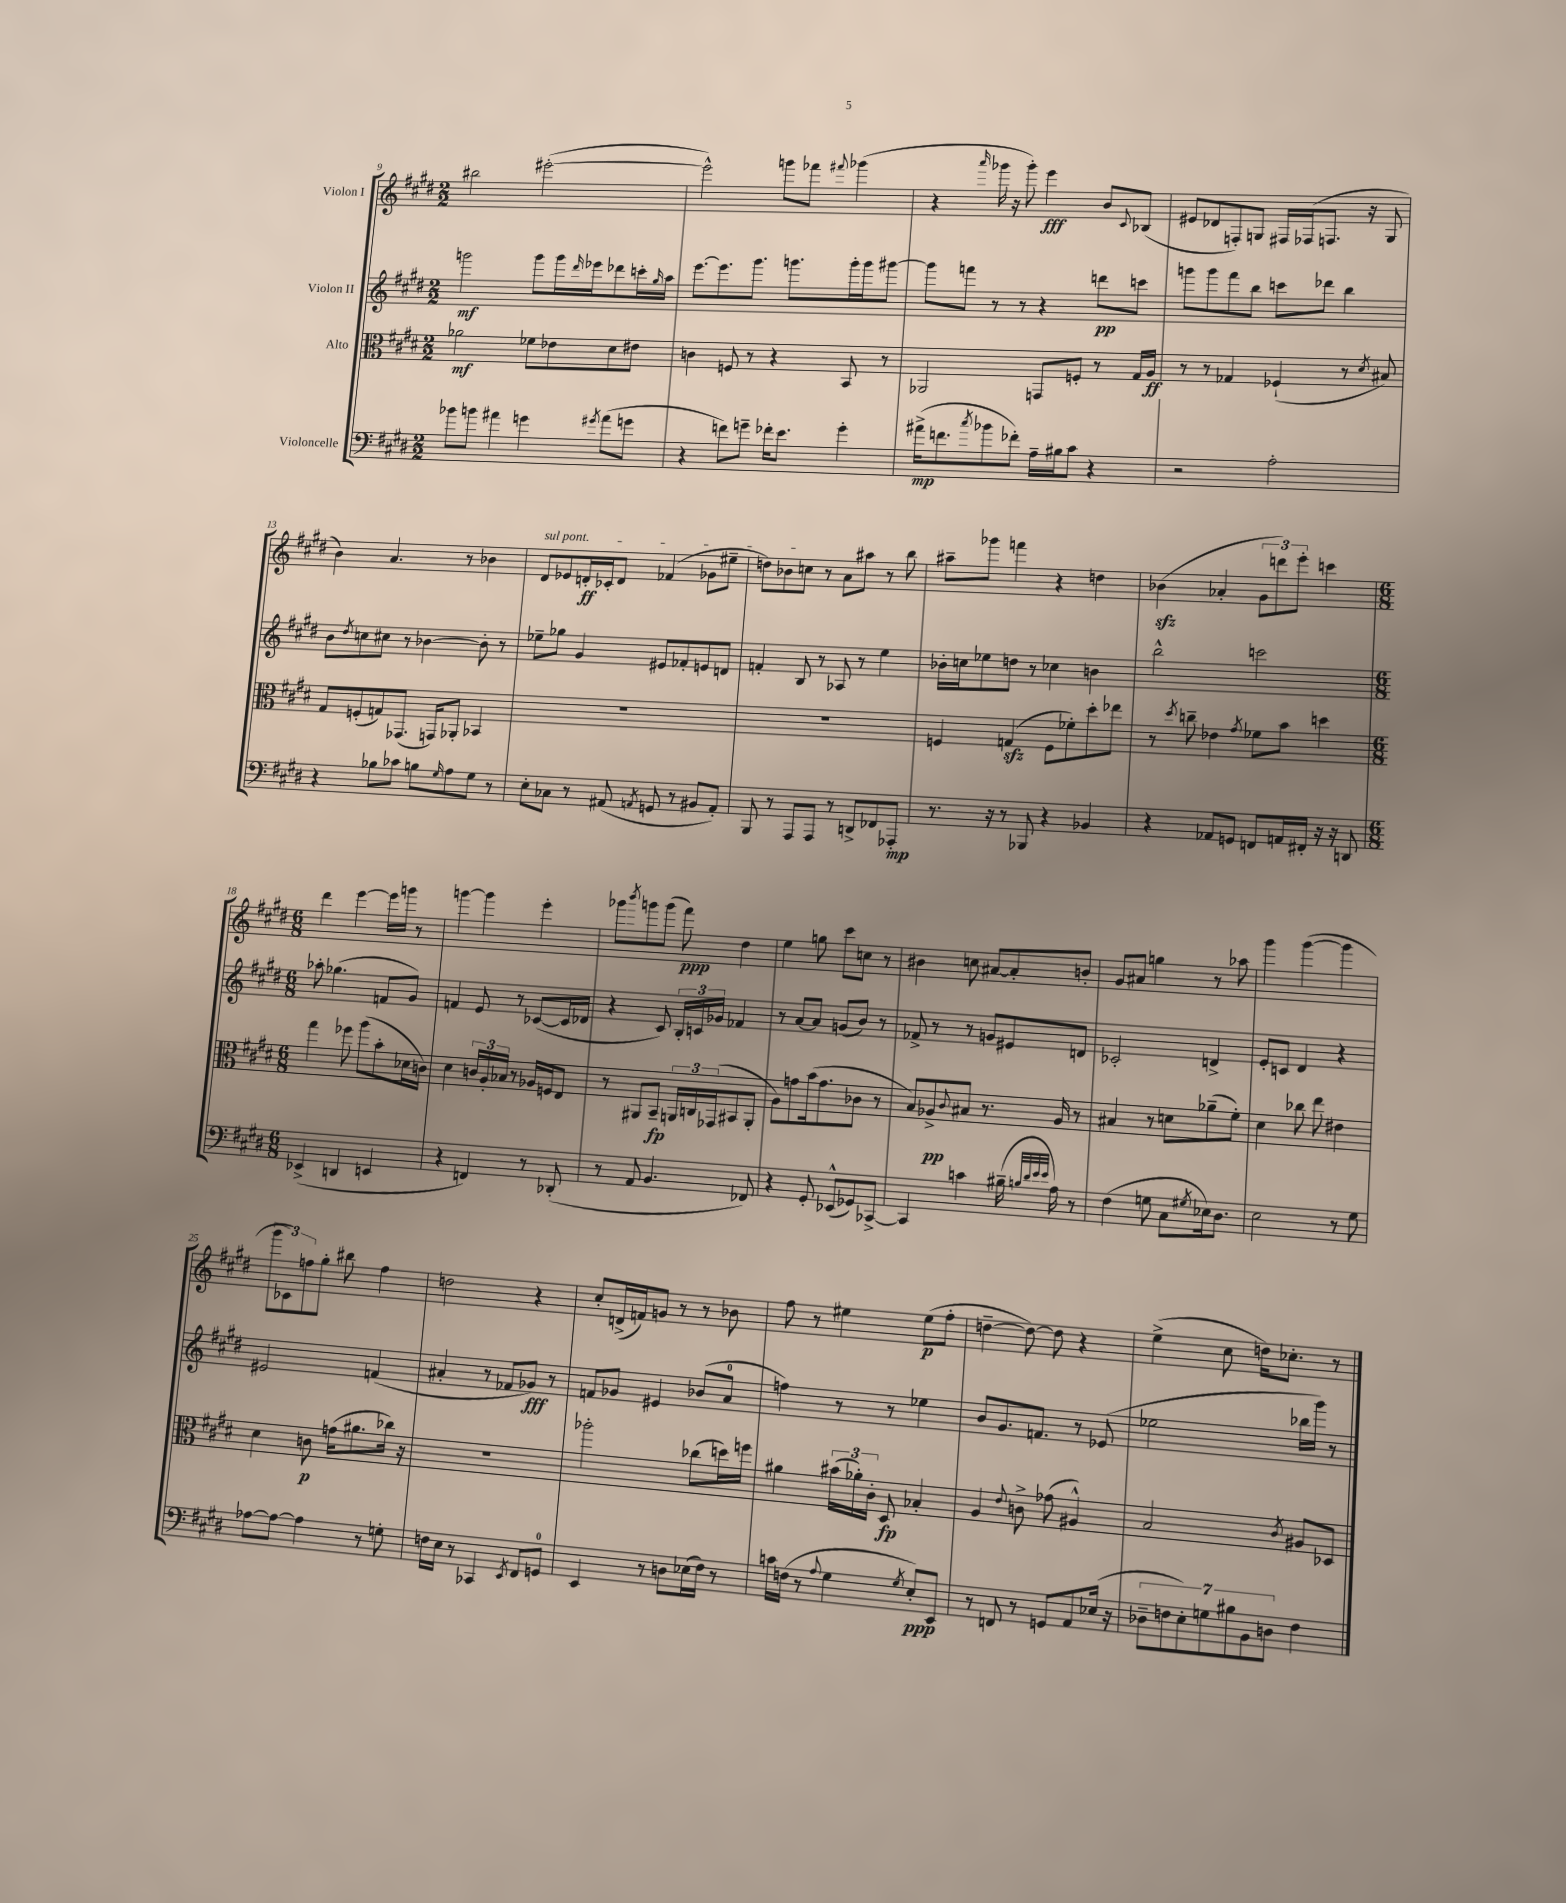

**kern	**dynam	**kern	**dynam	**kern	**dynam	**kern	**dynam
*part4	*part4	*part3	*part3	*part2	*part2	*part1	*part1
*staff4	*staff4	*staff3	*staff3	*staff2	*staff2	*staff1	*staff1
*I"Violoncelle	*	*I"Alto	*	*I"Violon II	*	*I"Violon I	*
*clefF4	*	*clefC3	*	*clefG2	*	*clefG2	*
*k[f#c#g#d#]	*	*k[f#c#g#d#]	*	*k[f#c#g#d#]	*	*k[f#c#g#d#]	*
*M2/2	*	*M2/2	*	*M2/2	*	*M2/2	*
=9	=9	=9	=9	=9	=9	=9	=9
8b-X\L	.	2a-X\	mf	2gggn\	mf	2bb#X\	.
8bn\J	.	.	.	.	.	.	.
4a#X\	.	.	.	.	.	.	.
4gn\	.	8f-X\L	.	8ggg\L	.	([2eee#X'\	.
.	.	8e-X\	.	16ggg\L	.	.	.
.	.	.	.	16qqddd#/	.	.	.
.	.	.	.	16eee-X\J	.	.	.
8qg#X/	.	.	.	.	.	.	.
(8a#\L	.	8d#\	.	8ddd-X\	.	.	.
8gn\J	.	8e#X\J	.	16cccn'\L	.	.	.
.	.	.	.	16qqgg#/	.	.	.
.	.	.	.	16aa\JJ	.	.	.
=10	=10	=10	=10	=10	=10	=10	=10
4r	.	4cn\	.	[8.eee\L	.	2eee#^^\])	.
.	.	.	.	8.eee\]	.	.	.
8fn\L)	.	8Fn/	.	.	.	.	.
8gn~\J	.	8r	.	8.ggg#\J	.	.	.
16f-X'\KL	.	4r	.	.	.	8gggn\L	.
8.e\J	.	.	.	8.gggn\L	.	.	.
.	.	.	.	.	.	8fff-X\J	.
.	.	.	.	.	.	8qqfff#X/	.
4g'\	.	8BB/	.	16ggg'\L	.	(4ggg-X\	.
.	.	.	.	16ggg\J	.	.	.
.	.	8r	.	[8ggg#X\J	.	.	.
=11	=11	=11	=11	=11	=11	=11	=11
(16a#X^\KL	mp	2AA-X/	.	8ggg#\L]	.	4r	.
8.fn\	.	.	.	.	.	.	.
.	.	.	.	8fffn\J	.	.	.
8qcc#/	.	.	.	.	.	16qqaaa/	.
8b-X\	.	.	.	8r	.	16ggg-X\	.
.	.	.	.	.	.	16r	.
8f-X'\J)	.	.	.	8r	.	8ggg-'\)	.
16A~\LL	.	8GGn/L	.	4r	.	4eee\	fff
16B#X\J	.	.	.	.	.	.	.
8c#\J	.	8Fn'/J	.	.	.	.	.
4r	.	8r	.	8dddn\L	pp	8b/L	.
.	.	.	.	.	.	8qqc#/	.
.	.	16G#/LL	.	8cccn\J	.	(8B-X/J	.
.	.	16A/JJ	ff	.	.	.	.
=12	=12	=12	=12	=12	=12	=12	=12
2r	.	8r	.	8gggn\L	.	8e#X/L	.
.	.	8r	.	8ggg\	.	8d-X/	.
.	.	4G-X/	.	8fff#\	.	8Fn'/)	.
.	.	.	.	8bb\J	.	8Gn/J	.
2A'\	.	(4F-X`/	.	8cccn\L	.	16F#X/LL	.
.	.	.	.	.	.	(16F-X/J	.
.	.	.	.	8ddd-X\J	.	8.Fn/J	.
.	.	8r	.	4bb\	.	.	.
.	.	.	.	.	.	16r	.
.	.	8qd#/	.	.	.	.	.
.	.	8B#X/)	.	.	.	8G/	.
!!LO:LB:g=z
=13	=13	=13	=13	=13	=13	=13	=13
4r	.	8G#/L	.	8b\L	.	4b\)	.
.	.	.	.	8qdd#/	.	.	.
.	.	(8Fn'/	.	8ccn\	.	.	.
8B-X\L	.	8Gn/)	.	8cc#X\J	.	4.a/	.
8c-X\J	.	(8.GG-X/J	.	8r	.	.	.
8Bn\L	.	.	.	[4b-X\	.	.	.
.	.	16GGn/KL)	.	.	.	.	.
16qqG#/	.	.	.	.	.	.	.
8A\	.	8AA-X'/J	.	.	.	8r	.
8G#\J	.	4BB-X/	.	8b-'\]	.	4b-X\	.
8r	.	.	.	8r	.	.	.
=14	=14	=14	=14	=14	=14	=14	=14
!	!	!	!	!	!	!LO:TX:a:i:t=sul pont.	!
8E'\L	.	1r	.	8ee-X~\L	.	8d#/L	.
8C-X\J	.	.	.	8gg-X\J	.	8e-X/	.
8r	.	.	.	4g#/	.	16dn'/L	ff
.	.	.	.	.	.	16c-X'/J	.
(8AA#X/	.	.	.	.	.	8d/J	.
8qAAn/	.	.	.	.	.	.	.
8GGn/	.	.	.	8e#X/L	.	(4f-X/	.
8r	.	.	.	8f-X'/	.	.	.
8BB#X/L	.	.	.	8en/	.	8g-X\L	.
8AA'/J)	.	.	.	8dn/J	.	8ee#X~\J	.
=15	=15	=15	=15	=15	=15	=15	=15
8BBB/	.	1r	.	4fn'/	.	8ddn\L)	.
8r	.	.	.	.	.	8b-X\	.
8AAA/L	.	.	.	8B/	.	8ccn\J	.
8AAA/J	.	.	.	8r	.	8r	.
8r	.	.	.	8A-X/	.	8a\L	.
8DDn^/L	.	.	.	8r	.	8aa#X\J	.
8FF-X/	.	.	.	4ee\	.	8r	.
8AAA-X'/J	mp	.	.	.	.	8bb\	.
=16	=16	=16	=16	=16	=16	=16	=16
8.r	.	4Fn/	.	16b-X'\LL	.	8aa#X~\L	.
.	.	.	.	16ccn\J	.	.	.
.	.	.	.	8ee-X\	.	8ggg-X\J	.
16r	.	.	.	.	.	.	.
8r	.	(4Gnzz/	.	8ddn\J	.	4fffn\	.
8BBB-X/	.	.	.	8r	.	.	.
4r	.	8F\L	.	4cc-X\	.	4r	.
.	.	8f-X'\)	.	.	.	.	.
4BB-X/	.	8dd#'\	.	4bn\	.	4ddn\	.
.	.	8ee-X\J	.	.	.	.	.
=17	=17	=17	=17	=17	=17	=17	=17
4r	.	8r	.	2bb^^\	.	(4b-Xzz\	.
.	.	8qdd#/	.	.	.	.	.
.	.	8ccn~\	.	.	.	.	.
8AA-X/L	.	4e-X\	.	.	.	4a-X'/	.
8GGn/J	.	.	.	.	.	.	.
.	.	8qg#/	.	.	.	.	.
8FFn/L	.	8f-X\L	.	2cccn\	.	12g#\L	.
.	.	.	.	.	.	12dddn\)	.
16AAn/L	.	8b\J	.	.	.	.	.
.	.	.	.	.	.	12eee'\J	.
16FF#X'/JJ	.	.	.	.	.	.	.
16r	.	4ddn\	.	.	.	4cccn\	.
16r	.	.	.	.	.	.	.
8DDn/	.	.	.	.	.	.	.
!!LO:LB:g=z
=18	=18	=18	=18	=18	=18	=18	=18
*M6/8	*	*M6/8	*	*M6/8	*	*M6/8	*
(4EE-X^/	.	4gg#\	.	8aa-X'\	.	4ddd#\	.
.	.	.	.	(4.gg-X\	.	.	.
4DDn/	.	8ff-X\	.	.	.	[4eee\	.
.	.	(8aa\L	.	.	.	.	.
4EEn/	.	8b'\	.	8fn/L	.	16eee\LL]	.
.	.	.	.	.	.	16gggn\JJ	.
.	.	16d-X\L	.	8g#/J)	.	8r	.
.	.	16cn\JJ)	.	.	.	.	.
=19	=19	=19	=19	=19	=19	=19	=19
4r	.	4d#\	.	4fn/	.	[4gggn\	.
4FFn/)	.	24cn/LL	.	8e/	.	4ggg\]	.
.	.	24A'/	.	.	.	.	.
.	.	24B-X/JJ	.	.	.	.	.
.	.	8r	.	8r	.	.	.
8r	.	16A-X/LL	.	([8c-X/L	.	4eee'\	.
.	.	16Fn/J	.	.	.	.	.
(8DD-X'/	.	8E/J	.	16c-/L]	.	.	.
.	.	.	.	16d-X/JJ	.	.	.
=20	=20	=20	=20	=20	=20	=20	=20
8r	.	8r	.	4r	.	8ggg-X\L	.
.	.	.	.	.	.	8qbbb/	.
8AA/	.	8AA#X/L	.	.	.	8gggn\	.
4.BB/	.	8BB~/J	fp	8c#/)	.	(8ggg\J	.
.	.	24AAn/LL	.	24B'/LL	.	8fff#\)	ppp
.	.	24Cn/	.	24cn/	.	.	.
.	.	(24GG-X/J	.	24g-X/JJ	.	.	.
.	.	8BB#X/	.	4f-X/	.	4dd#\	.
8FF-X/)	.	8AA'/J	.	.	.	.	.
=21	=21	=21	=21	=21	=21	=21	=21
4r	.	8A\L)	.	8r	.	4ee\	.
.	.	8gn\	.	[8a/L	.	.	.
8GG#'/	.	(16b\k	.	8a/J]	.	8ggn\	.
.	.	8.g\	.	.	.	.	.
(8EE-X^^/L	.	.	.	(8gn/L	.	8ccc#\L	.
8GG-X/)	.	8c-X\J	.	8b/J)	.	8ccn\J	.
[8CC-X^/J	.	8r	.	8r	.	8r	.
=22	=22	=22	=22	=22	=22	=22	=22
4CC-/]	.	8B/L)	.	8f-X^/	.	4b#X\	.
.	.	8A-X^/	pp	8r	.	.	.
.	.	8qqc#/	.	.	.	.	.
4cn\	.	8B#X/J	.	8r	.	8ccn\	.
.	.	8.r	.	8gn/L	.	[8a#X/L	.
(16B#X~\	.	.	.	8e#X/	.	8a#'/]	.
32qqBn/LLL	.	.	.	.	.	.	.
32qqd#/	.	.	.	.	.	.	.
32qqe/	.	.	.	.	.	.	.
32qqe/JJJ	.	.	.	.	.	.	.
16A\)	.	16A-/	.	.	.	.	.
8r	.	8r	.	8dn/J	.	8bn'/J	.
=23	=23	=23	=23	=23	=23	=23	=23
(4F#\	.	4B#X/	.	2c-X'/	.	8g#/L	.
.	.	.	.	.	.	8a#X/J	.
8Gn\	.	8r	.	.	.	4ggn\	.
8C#\L	.	8dn\L	.	.	.	.	.
8qG#X/	.	.	.	.	.	.	.
16E-X\k)	.	(8a-X~\	.	4dn^/	.	8r	.
8.D#\J	.	.	.	.	.	.	.
.	.	8f#'\J)	.	.	.	8aa-X\	.
=24	=24	=24	=24	=24	=24	=24	=24
2E\	.	4d#\	.	8e'/L	.	4ggg#\	.
.	.	.	.	8cn/J	.	.	.
.	.	8cc-X\	.	4d#/	.	([4ggg#\	.
.	.	8ee\	.	.	.	.	.
8r	.	4e#X\	.	4r	.	4ggg#\]	.
8G#\	.	.	.	.	.	.	.
!!LO:LB:g=z
=25	=25	=25	=25	=25	=25	=25	=25
[8A-X\L	.	4d#\	.	2e#X/	.	12ggg#\L	.
.	.	.	.	.	.	12c-X\)	.
8A-\J_	.	.	.	.	.	.	.
.	.	.	.	.	.	12ffn\	.
4A-\]	.	8cn\	p	.	.	8gg#'\J	.
.	.	(16gn\KL	.	.	.	8bb#X\	.
.	.	8.a#X\	.	.	.	.	.
8r	.	.	.	(4fn/	.	4ff\	.
8Gn'\	.	16cc-X\Jk)	.	.	.	.	.
.	.	16r	.	.	.	.	.
=26	=26	=26	=26	=26	=26	=26	=26
16Fn\LL	.	2.r	.	4a#X'/	.	2ddn\	.
16E\JJ	.	.	.	.	.	.	.
8r	.	.	.	.	.	.	.
4CC-X/	.	.	.	8r	.	.	.
.	.	.	.	8f-X/L	.	.	.
8qEE/	.	.	.	.	.	.	.
8FF#/L	.	.	.	8g-X/J)	fff	4r	.
8GGn/J	.	.	.	8r	.	.	.
=27	=27	=27	=27	=27	=27	=27	=27
4EE/	.	2aa-X'\	.	8fn/L	.	8cc#'/L	.
.	.	.	.	8g-X/J	.	(16dn^/L	.
.	.	.	.	.	.	16fn/J)	.
8r	.	.	.	4e#X/	.	8gn/J	.
8Dn\L	.	.	.	.	.	8r	.
(16E-X\L	.	(8cc-X\L	.	(8b-X/L	.	8r	.
16F#\JJ)	.	.	.	.	.	.	.
8r	.	16ddn\L)	.	8a/J	.	8b-X\	.
.	.	16ffn\JJ	.	.	.	.	.
=28	=28	=28	=28	=28	=28	=28	=28
16cn\LL	.	4a#X\	.	4ffn\)	.	8ff#\	.
(16Fn\JJ	.	.	.	.	.	.	.
8r	.	.	.	.	.	8r	.
8qqA/	.	.	.	.	.	.	.
4G#\	.	(24b#X\LL	.	8r	.	4ee#X\	.
.	.	24a-X'\)	.	.	.	.	.
.	.	24c#'\JJ	.	.	.	.	.
.	.	8D#/	fp	8r	.	.	.
8qG#/	.	.	.	.	.	.	.
8E'/L)	ppp	4B-X'/	.	4ee-X\	.	(8ee#\L	p
8EE/J	.	.	.	.	.	8ff#'\J	.
=29	=29	=29	=29	=29	=29	=29	=29
8r	.	4A/	.	8b/L	.	[4ddn~\	.
8FFn/	.	.	.	8.g#/	.	.	.
.	.	8qqe/	.	.	.	.	.
8r	.	8cn^\	.	.	.	8dd\_)	.
.	.	.	.	8.fn/J	.	.	.
8GGn/L	.	(8g-X\	.	.	.	8dd\]	.
8AA/	.	4A#X^^/)	.	8r	.	4r	.
(16E-X/Jk	.	.	.	(8e-X/	.	.	.
16r	.	.	.	.	.	.	.
=30	=30	=30	=30	=30	=30	=30	=30
14D-X~\L	.	2B/	.	2ee-X\	.	(4ee^\	.
14Fn\	.	.	.	.	.	.	.
14E'\)	.	.	.	.	.	.	.
14Gn\	.	.	.	.	.	.	.
.	.	.	.	.	.	8cc#\	.
14B#X\	.	.	.	.	.	.	.
14BB\	.	.	.	.	.	.	.
.	.	.	.	.	.	16ddn\KL)	.
14Dn\J	.	.	.	.	.	.	.
.	.	.	.	.	.	8.cc-X'\J	.
.	.	8qc#/	.	.	.	.	.
4F\	.	8A#X/L	.	16bb-X\LL	.	.	.
.	.	.	.	16ggg#\JJ)	.	.	.
.	.	8D-X/J	.	8r	.	8r	.
==	==	==	==	==	==	==	==
*-	*-	*-	*-	*-	*-	*-	*-
